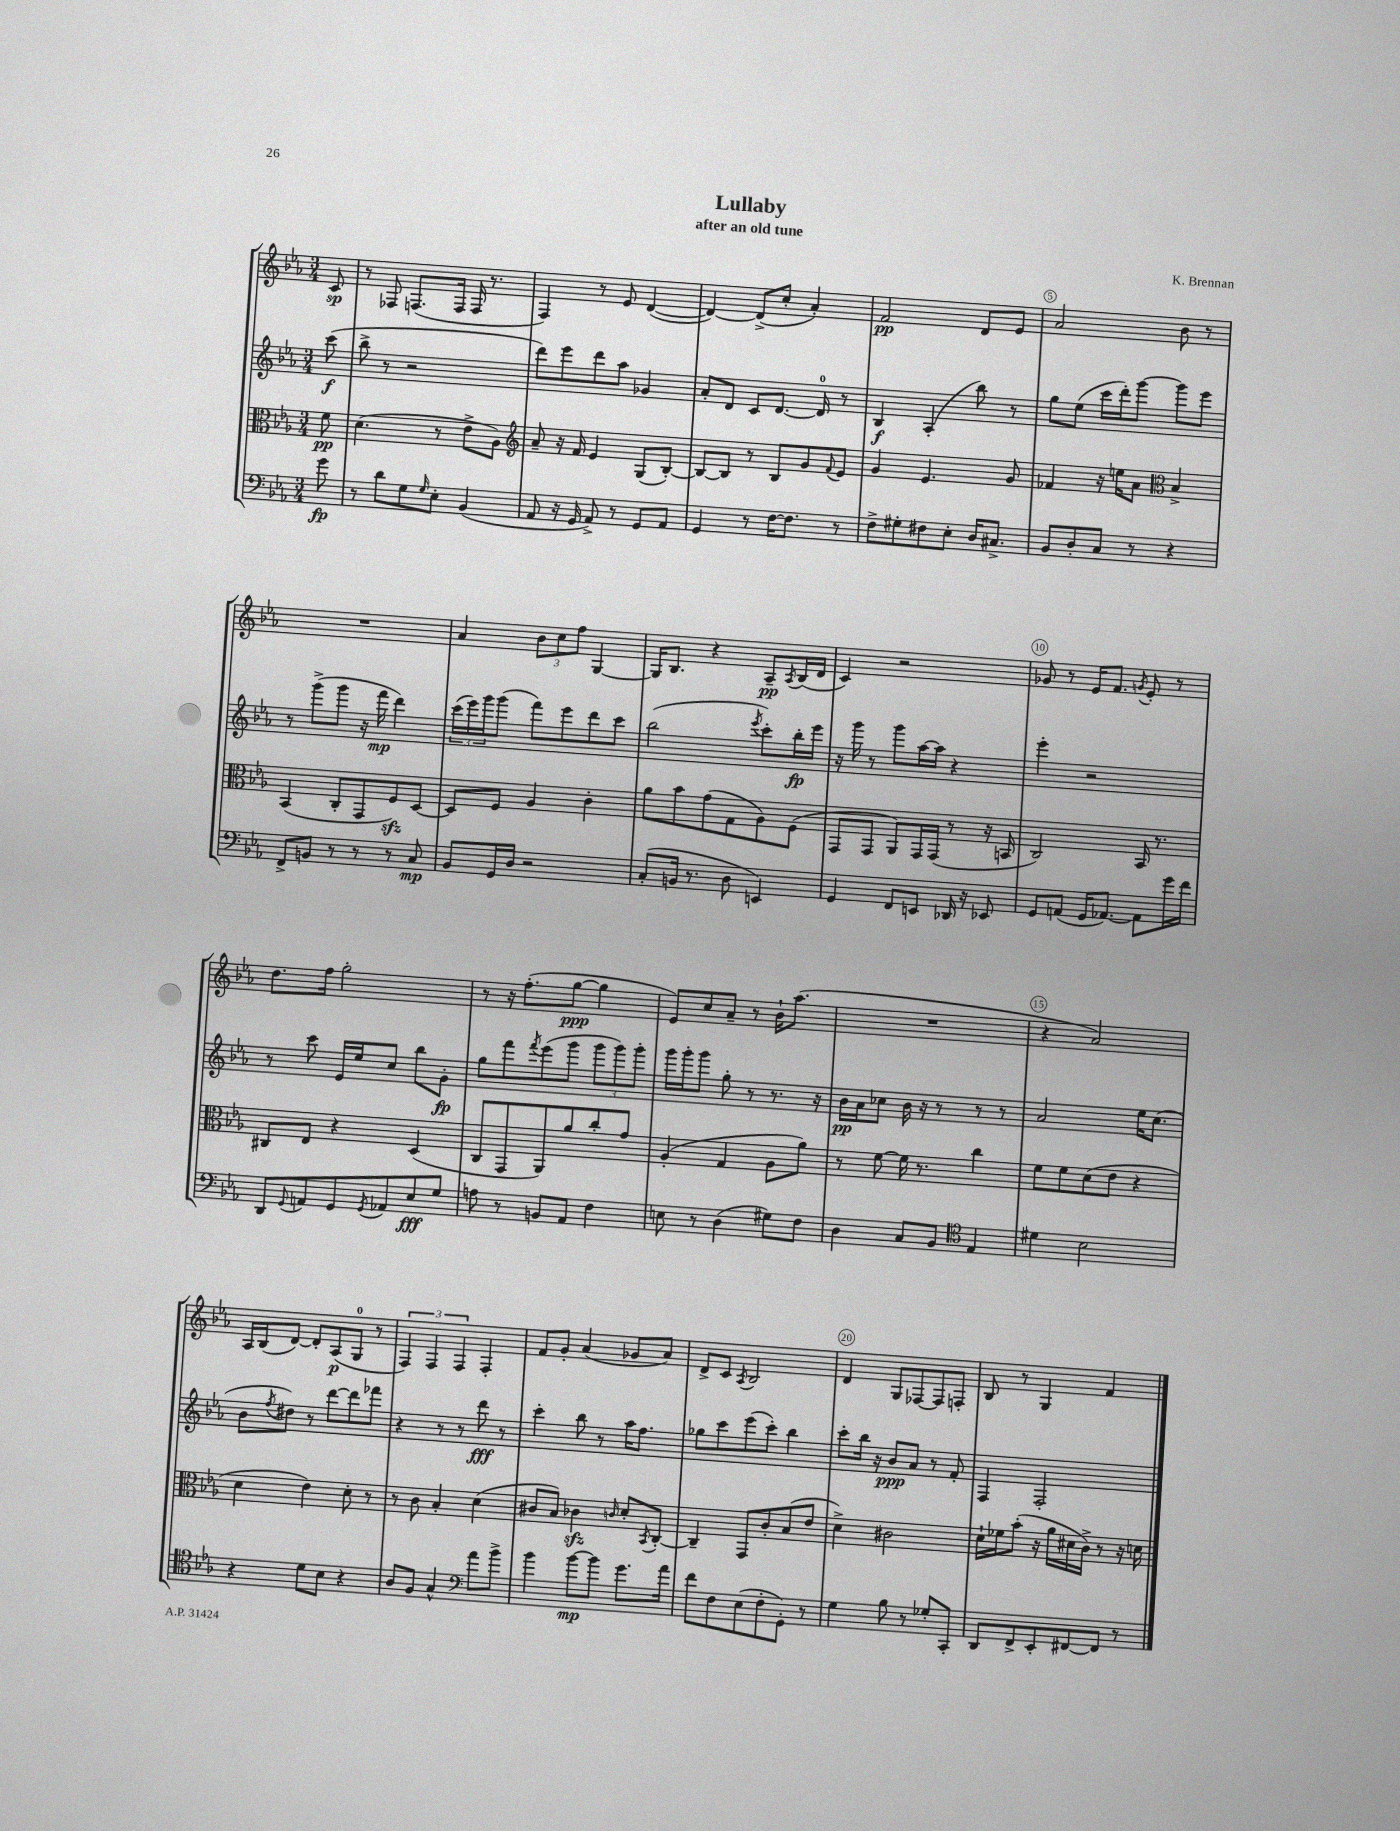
\header { title = "Lullaby" composer = "K. Brennan" subtitle = "after an old tune" }
<<
\new StaffGroup <<
\new Staff = "s0" {
    \clef treble \key ees \major \numericTimeSignature \time 3/4 \partial 8
    c'8\sp |
    r8 fes8 f8.( f16 f16 r8. |
    f4) r8 ees'8 d'4~( |
    d'4~) d'8->( c''8-. aes'4-.) |
    f'2\pp d'8 ees'8 |
    aes'2 bes'8 r8 |
    R2. |
    aes'4 \tuplet 3/2 { bes'8 c''8 f''8 } g4~ |
    g16 bes8. r4 aes8--\pp \acciaccatura { aes8 } bes16( d'16 |
    c'4) r2 |
    ges'8 r8 ees'16 f'8. \acciaccatura { g'8 } ees'8-. r8 |
    d''8. f''16 g''2-. |
    r8 r16 f''8.-.( g''8~\ppp g''4 |
    ees'8) c''8 aes'8-- r8 bes'16-! aes''8.( |
    R2. |
    r4 aes'2) |
    aes16 bes16( d'8~) d'8-. aes8\p( g8-0 r8 |
    \tuplet 3/2 { f4) f4 f4 } f4-. |
    f'8 g'8-. aes'4( ges'8 aes'8) |
    d'8-> c'8 \acciaccatura { aes8 } bes2 |
    d'4 g8 fes8~ fes8 f8-. |
    bes8 r8 g4 f'4 \bar "|." |
}
\new Staff = "s1" {
    \clef treble \key ees \major \numericTimeSignature \time 3/4 \partial 8
    c'''8\f( |
    bes''8-> r8 r2 |
    d'''8) ees'''8 d'''8 aes''8 ges'4 |
    aes'8-. d'8 c'8 d'8.~ d'16-0 r8 |
    bes4\f aes4-.( bes''8) r8 |
    g''8 ees''8( c'''16 d'''16-.) g'''8~ g'''8 ees'''8 |
    r8 g'''8->( g'''8 r16 f'''16\mp d'''4) |
    \tuplet 3/2 { c'''16( ees'''16) g'''16 } g'''8( f'''8) ees'''8 d'''8 c'''8 |
    bes''2( \acciaccatura { ees'''8 } c'''8-.) bes''16-.\fp ees'''16 |
    r16 g'''16 r8 g'''8 aes''16~ aes''16 r4 |
    ees'''4-. r2 |
    r8 c'''8 ees'16 ees''16 c''8 bes''8 g'8-.\fp |
    g''8 f'''8 \acciaccatura { f'''8 } ees'''8( g'''8 \tuplet 3/2 { g'''8 g'''8) g'''8-. } |
    g'''16 g'''16-. g'''8 g''8-. r8 r8. r16 |
    bes'16\pp aes'16 ces''8 bes'16 r16 r8 r8 r8 |
    aes'2 ees''16 c''8.( |
    bes'8 \acciaccatura { f''8 } dis''8) r8 d'''8~ d'''8 fes'''8 |
    r4 r8 r8 d'''8\fff r8 |
    c'''4-. bes''8 r8 aes''16 f''8. |
    ges''8 c'''8 ees'''8( c'''8-.) bes''4 |
    c'''8-. bes''16 r16 bes'8\ppp aes'8 r8 f'8-. |
    f4 f2-. \bar "|." |
}
\new Staff = "s2" {
    \clef alto \key ees \major \numericTimeSignature \time 3/4 \partial 8
    f'8\pp |
    d'4.( r8 ees'8-> aes8) |
    \clef treble aes'8-- r16 f'16 ees'4 g8( bes8~-.) |
    bes8~ bes8 r8 bes8 g'8 \appoggiatura { f'8 } ees'8 |
    g'4 ees'4. g'8 |
    fes'4 r16 e''16 aes'8 \clef alto bes4-> |
    bes,4( c8-. g,8 f8\sfz) d8~ |
    d8 f8 aes4 c'4-. |
    aes'8 bes'8 g'8( g8 aes8) f8( |
    g,8 g,8 aes,8) g,16 g,16( r8 r16 b,16 |
    c2) bes,16 r8. |
    cis8 ees8 r4 d4( |
    c8 g,8 aes,8) aes'8 c''8-. g'8 |
    aes4-.( g4 aes8 aes'8) |
    r8 f'8~ f'16 r8. c''4 |
    f'8 f'8 d'8( ees'8 r4 |
    d'4 ees'4) d'8-. r8 |
    r8 c'8 bes4-. d'4( |
    cis'8 bes8) ces'4\sfz \grace { c'16 } d'8-. \acciaccatura { bes,8 } c8~-. |
    c4-- g,8 c'8-. bes8( ees'8 |
    d'4->) cis'2 |
    d'16-! fes'16 bes'8-.( r16 aes'16 dis'16 c'16->) r8 r16 d'16 \bar "|." |
}
\new Staff = "s3" {
    \clef bass \key ees \major \numericTimeSignature \time 3/4 \partial 8
    g'8\fp |
    r8 d'8 g8 \grace { g16 } ees8-. bes,4( |
    aes,8 r16 g,16 aes,8->) r8 g,8 aes,8 |
    g,4 r8 f16~ f8. r8 |
    f8-> gis8-. fis8 ees8-. d16 cis8.-> |
    bes,8 d8-. c8 r8 r4 |
    f,8-> b,8 r8 r8 r8 c8\mp |
    bes,8 g,16 d16 r2 |
    c8-.( b,16 r8. d8 e,4) |
    g,4 f,8 e,8 des,16 r16 ees,8 |
    g,8 a,8( g,16 aes,8.~) aes,8 g'16 f'16 |
    d,8 \appoggiatura { g,8 } a,8 g,8 \acciaccatura { g,8 } aes,8 ees8\fff g8 |
    a8 r8 b,8 aes,8 f4 |
    e8 r8 d4( gis8) f8 |
    d4 c8 bes,8 \clef tenor ees4 |
    dis'4 bes2 |
    r4 d'8 bes8 r4 |
    aes8 f8 g4-^ \clef bass aes'8 bes'8-> |
    bes'4 bes'8~\mp bes'8 g'8. aes'16 |
    f'8 f8 ees8( f8-. g,8-.) r8 |
    g4 bes8 r8 ges8-. c,8-. |
    d,8 f,8-> ees,8-. fis,8~ fis,8 r8 \bar "|." |
}
>>
>>
\layout { \context { \Score \override BarNumber.break-visibility = ##(#f #t #t) barNumberVisibility = #(every-nth-bar-number-visible 5) \override BarNumber.stencil = #(make-stencil-circler 0.1 0.3 ly:text-interface::print) } }
